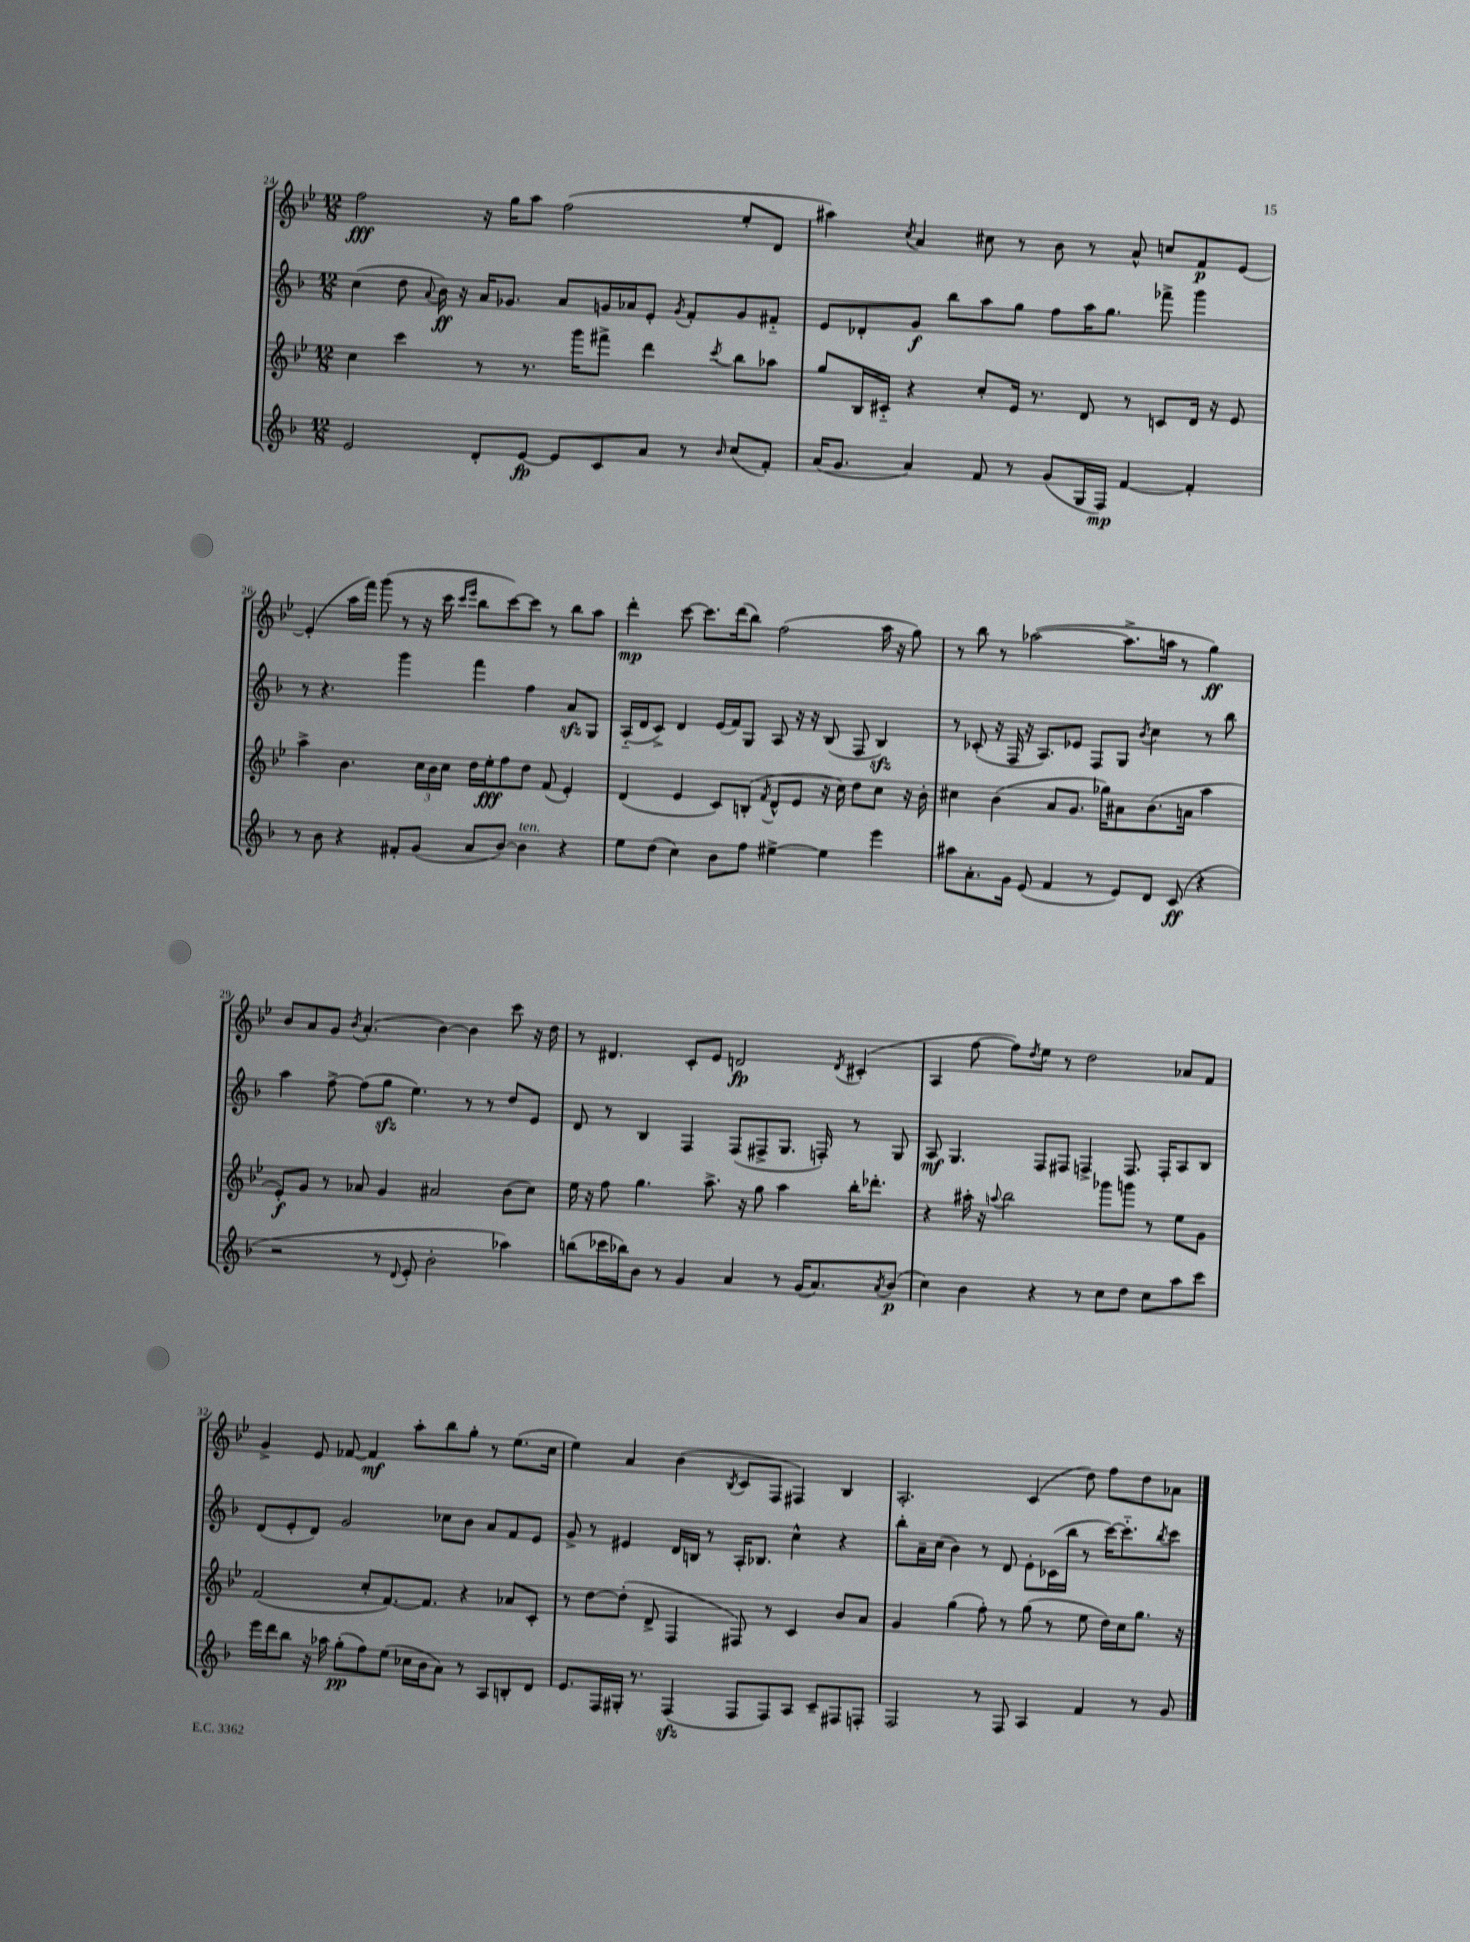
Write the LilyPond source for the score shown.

<<
\new StaffGroup <<
\new Staff = "s0" {
    \clef treble \key bes \major \numericTimeSignature \time 12/8
    f''2\fff r16 g''16 a''8 f''2( ees''8-. d'8 |
    ais''4) \acciaccatura { c''8 } a'4 cis''8 r8 bes'8 r8 a'8-^ c''8 f'8\p ees'8~ |
    ees'4-.( a''16 f'''16) g'''8( r8 r16 c'''16 \grace { c'''16 ees'''16 } bes''8 c'''8~) c'''8 r8 bes''8 a''8 |
    d'''4-.\mp c'''8~ c'''8. d'''16( bes''8) f''2( a''16 r16 g''8) |
    r8 bes''8 r8 aes''2~( aes''8.-> a''16 r8 g''4\ff) |
    bes'8 a'8 g'8 \acciaccatura { bes'8 } a'4.-.( bes'4~) bes'4 c'''8 r16 d''16 |
    r8 dis'4. c'8-. ees'8 d'2\fp \acciaccatura { d'8 } cis'4-.( |
    a4 f''8~ f''8) \acciaccatura { d''8 } ees''8 r8 d''2 aes'8 f'8 |
    g'4-> ees'8 fes'8~ fes'4\mf a''8-. bes''8 g''8-. r8 ees''8.( c''16 |
    ees''4) a'4 bes'4( \acciaccatura { bes8 } c'8 f8 fis4) bes4 |
    a2.-. c'4( d''8) f''8 d''8 aes'8 \bar "|." |
}
\new Staff = "s1" {
    \clef treble \key f \major \numericTimeSignature \time 12/8
    c''4( d''8 \appoggiatura { a'8 } bes'16\ff) r16 a'16 ges'8. a'8 g'16 aes'16 e'8-. \acciaccatura { g'8 } f'8-. g'8 fis'8-_ |
    e'8 des'8-. g'8\f bes''8 a''8 g''8 f''8 a''16 g''8. fes'''8-> g'''4 |
    r8 r4. g'''4 f'''4 f''4 a'8\sfz g8 |
    a16-_( d'16 c'8->) d'4 e'16( f'16) g8 a8 r16 r16 bes8( f8 bes4\sfz) |
    r8 ces'8-.( r16 f16 r16 a8.) ees'8 f8 g8 \acciaccatura { bes'8 } c''4 r8 bes''8 |
    a''4 f''8~-> f''8( g''8\sfz e''4.) r8 r8 d''8 e'8 |
    d'8 r8 bes4 f4 f8( fis8-> g8. f16-.) r8 g8 |
    a8\mf g4. f8 fis8 f4-> f8. f16-. a8 bes8 |
    d'8( e'8-. d'8) g'2 ces''8 bes'8 a'8 f'8 e'8 |
    g'8-> r8 eis'4 d'16 b16 r8 a16-. bes8. c''4-^ r4 |
    bes''8-. a'16-- c''16( bes'4) r8 d'8 e'8-. ces'16( bes''16 r8 c'''16~) c'''8.-_ \acciaccatura { bes''8 } c'''8 \bar "|." |
}
\new Staff = "s2" {
    \clef treble \key bes \major \numericTimeSignature \time 12/8
    c''4 c'''4 r8 r8. g'''16 fis'''8-> d'''4 \acciaccatura { c'''8 } bes''8 aes''8 |
    g''8 bes16 cis'16-_ r4 c''8-. ees'16 r8. d'8 r8 c'8 d'16 r16 ees'8 |
    a''4-> bes'4. \tuplet 3/2 { c''16 bes'16 c''16 } d''16 ees''16-.\fff f''8 d''8 f'8( ees'4-.) |
    d'4( ees'4 c'8) b8-.( \acciaccatura { f'8 } d'8-^ ees'8 r16 c''16) d''8 c''8 r16 bes'16-. |
    cis''4 bes'4( a'8 g'8. ges''16) ais'8 bes'8.( a'16 a''4 |
    ees'8-.\f) g'8 r8 aes'8 g'4 ais'2 bes'8( c''8) |
    ees''16 r16 f''8 g''4. a''8.-> r16 g''8 a''4 bes''16-. des'''8.-. |
    r4 ais''16-. r16 \appoggiatura { a''8 } bes''2 ges'''8 g'''8 r8 ees''8 g'8 |
    f'2( c''8-. f'8.~) f'8. r4 aes'8 c'8-. |
    r8 d''8~ d''8-.( d'8-> f4 fis8) r8 c'4 bes'8 a'8 |
    g'4 g''4( f''8-.) r8 g''8( r8 ees''8 d''16) c''16 g''8. r16 \bar "|." |
}
\new Staff = "s3" {
    \clef treble \key f \major \numericTimeSignature \time 12/8
    e'2 d'8-. e'8~\fp e'8 c'8 a'8 r8 \grace { bes'16 } c''8( f'8-.) |
    a'16( g'8. a'4) f'8 r8 g'8( g16 f16\mp) f'4~ f'4-. |
    r8 bes'8 r4 fis'8-. g'8( a'8 bes'8~) bes'4^\markup { \italic "ten." } r4 |
    e''8 d''8( c''4) bes'8 f''8 eis''4~-> eis''4 e'''4 |
    ais''8 a'8.-. g'16 e'8( f'4 r8 e'8) d'8 c'8\ff( r4 |
    r2 r8 \appoggiatura { d'8 } e'8-. bes'2-. aes''4) |
    b''8( ces'''16 bes''16) bes'8 r8 g'4 a'4 r8 g'16( a'8.) \acciaccatura { a'8 } bes'8\p( |
    c''4) bes'4 r4 r8 c''8 d''8 c''8 a''8 c'''8 |
    e'''16 d'''16 bes''8 r16 aes''16 g''8-.\pp( f''8) e''8( ces''16 bes'16 a'8) r8 a8 b8-. d'8 |
    e'8. f16 gis16-. r8. f4\sfz( f8 f8) a8 c'8-- fis8 f8-. |
    f2 r8 f8 a4 f'4 r8 g'8 \bar "|." |
}
>>
>>
\layout { \context { \Score currentBarNumber = #24 } }
